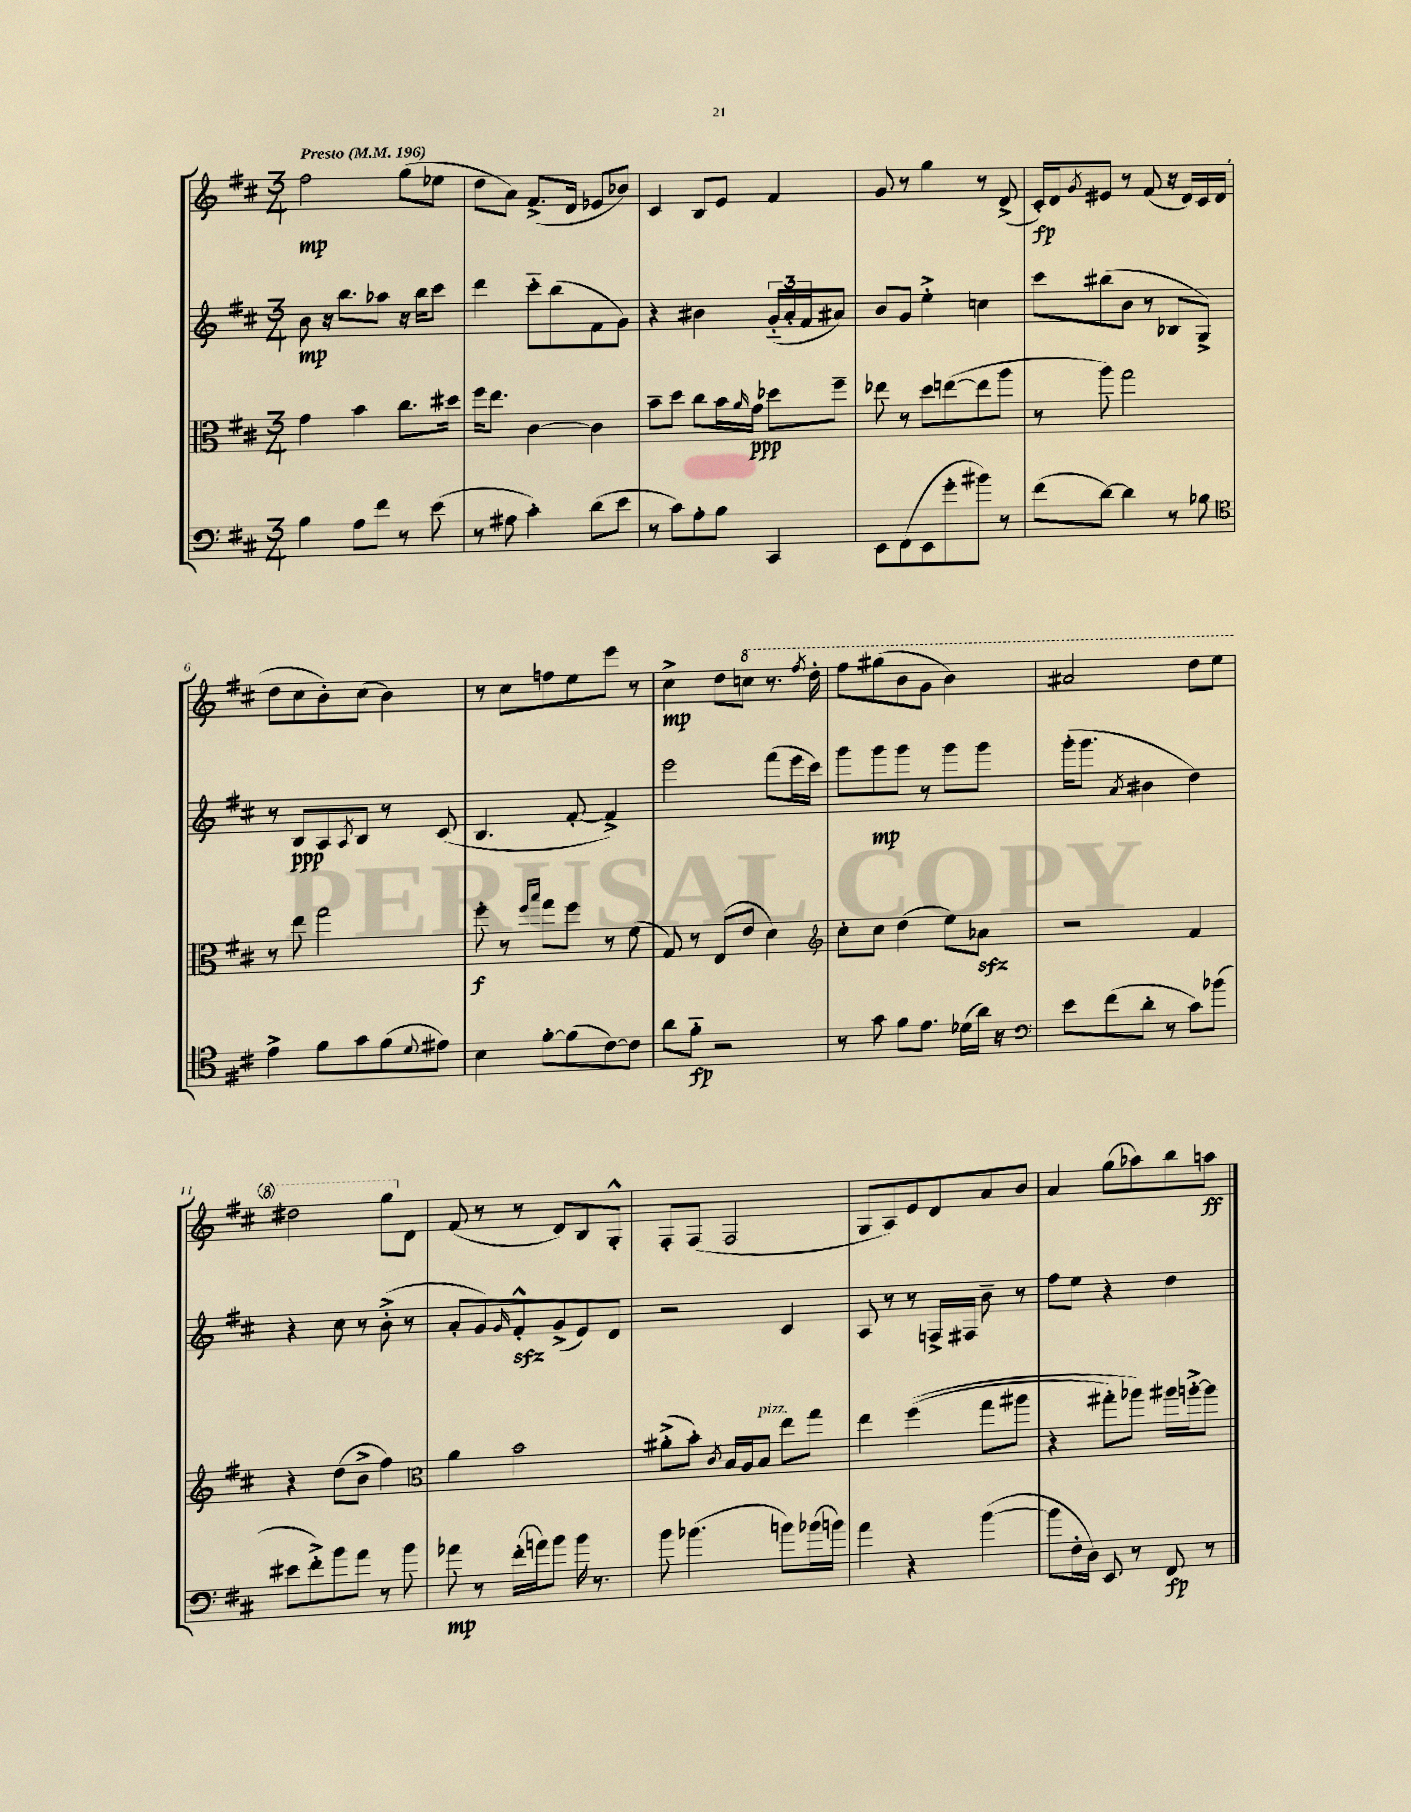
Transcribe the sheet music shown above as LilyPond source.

<<
\new StaffGroup <<
\new Staff = "s0" {
    \clef treble \key d \major \numericTimeSignature \time 3/4 \tempo "Presto" 4 = 196
    fis''2\mp g''8( ees''8 |
    d''8 a'8) fis'8.->( d'16 ees'8 bes'8) |
    cis'4 b8 e'8 fis'4 |
    g'8 r8 g''4 r8 d'8->( |
    cis'16-.\fp) d'16 \acciaccatura { g'8 } eis'8 r8 fis'8( r16 d'16) cis'16 d'16( |
    d''8 cis''8 b'8-.) cis''8( b'4) |
    r8 cis''8 f''8 e''8 e'''8 r8 |
    cis''4->\mp d''8 \ottava #1 c'''8 r8. \acciaccatura { fis'''8 } d'''16-. |
    fis'''8 gis'''8( b''8 g''8 b''4) |
    ais''2 d'''8 e'''8 |
    dis'''2 g'''8 \ottava #0 d'8 |
    fis'8( r8 r8 d'8) b8 g8-.-^ |
    fis8-. fis8( fis2 |
    g8 a8) e'8 d'8 a'8 b'8 |
    a'4 g''8( aes''8) b''8 a''8\ff \bar "|." |
}
\new Staff = "s1" {
    \clef treble \key d \major \numericTimeSignature \time 3/4
    b'8\mp r16 b''8. aes''8 r16 b''16 cis'''8 |
    d'''4 cis'''8-_ b''8( fis'8 g'8) |
    r4 bis'4 \tuplet 3/2 { g'16-_( a'16-. fis'16 } ais'8) |
    b'8 g'8 e''4-.-> c''4 |
    cis'''8 bis''8( b'8 r8 bes8 g8->) |
    r8 b8\ppp a8 \acciaccatura { a8 } b8 r8 cis'8( |
    b4. fis'8~-. fis'4->) |
    e'''2 fis'''8( e'''16 cis'''16) |
    g'''8 g'''8\mp g'''8 r8 g'''8 g'''8 |
    g'''16-.( g'''8. \acciaccatura { a'8 } bis'4 d''4) |
    r4 cis''8 r8 b'8-.->( r8 |
    a'8-. g'8) \grace { g'16 } fis'8-.-^\sfz g'8->( e'8) d'8 |
    r2 cis'4 |
    a8 r8 r8 f16-> fis16 b'8-- r8 |
    fis''8 e''8 r4 d''4 \bar "|." |
}
\new Staff = "s2" {
    \clef alto \key d \major \numericTimeSignature \time 3/4
    g'4 b'4 cis''8. dis''16 |
    fis''16 e''8. cis'4~ cis'4 |
    b'8-- d''8 cis''8 b'16 \grace { a'16 } g'16\ppp des''8 fis''8-- |
    ees''8 r8 d''8 e''8~( e''8 a''8 |
    r8 a''8) g''2 |
    r8 e''8 g''2 |
    fis''8-.\f r8 \grace { fis''16 b''16 } g''8 fis''8 r8 fis'8( |
    g8) r8 e8( e'8 d'4) |
    \clef treble cis''8-. cis''8 d''4( e''8) aes'8\sfz |
    r2 fis'4 |
    r4 d''8( b'8-> fis''4) |
    \clef alto a'4 b'2 |
    ais'8-.->( b'8-.) \acciaccatura { cis'8 } b16 a16 b8^\markup { \italic "pizz." } e''8 g''8 |
    e''4 fis''4(\( g''8 ais''8 |
    r4 gis''8-.) aes''8\) ais''16 a''16~-.-> a''8 \bar "|." |
}
\new Staff = "s3" {
    \clef bass \key d \major \numericTimeSignature \time 3/4
    b4 a8 fis'8 r8 e'8( |
    r8 ais8 cis'4-.) d'8( e'8 |
    r8 cis'8) a8-. b8 cis,4 |
    e,8 fis,8( e,8 g'8-. bis'8) r8 |
    fis'8( d'8~) d'4 r8 bes8 |
    \clef tenor e'4-> fis'8 g'8 fis'8( \appoggiatura { d'8 } eis'8) |
    b4 fis'8~-. fis'8( cis'8~) cis'8 |
    a'8 fis'8-_\fp r2 |
    r8 g'8 fis'8 e'8. des'16( a'16) r16 |
    \clef bass e'8 fis'8( d'8-. r8 cis'8) bes'8( |
    eis'8 fis'8-.->) b'8 a'8 r8 b'8 |
    aes'8\mp r8 fis'16-.( a'16) b'8 b'16 r8. |
    b'8 bes'4.( b'8) bes'16( b'16) |
    a'4 r4 b'4~( |
    b'8 fis16-. d16) e,8 r8 fis,8\fp r8 \bar "|." |
}
>>
>>
